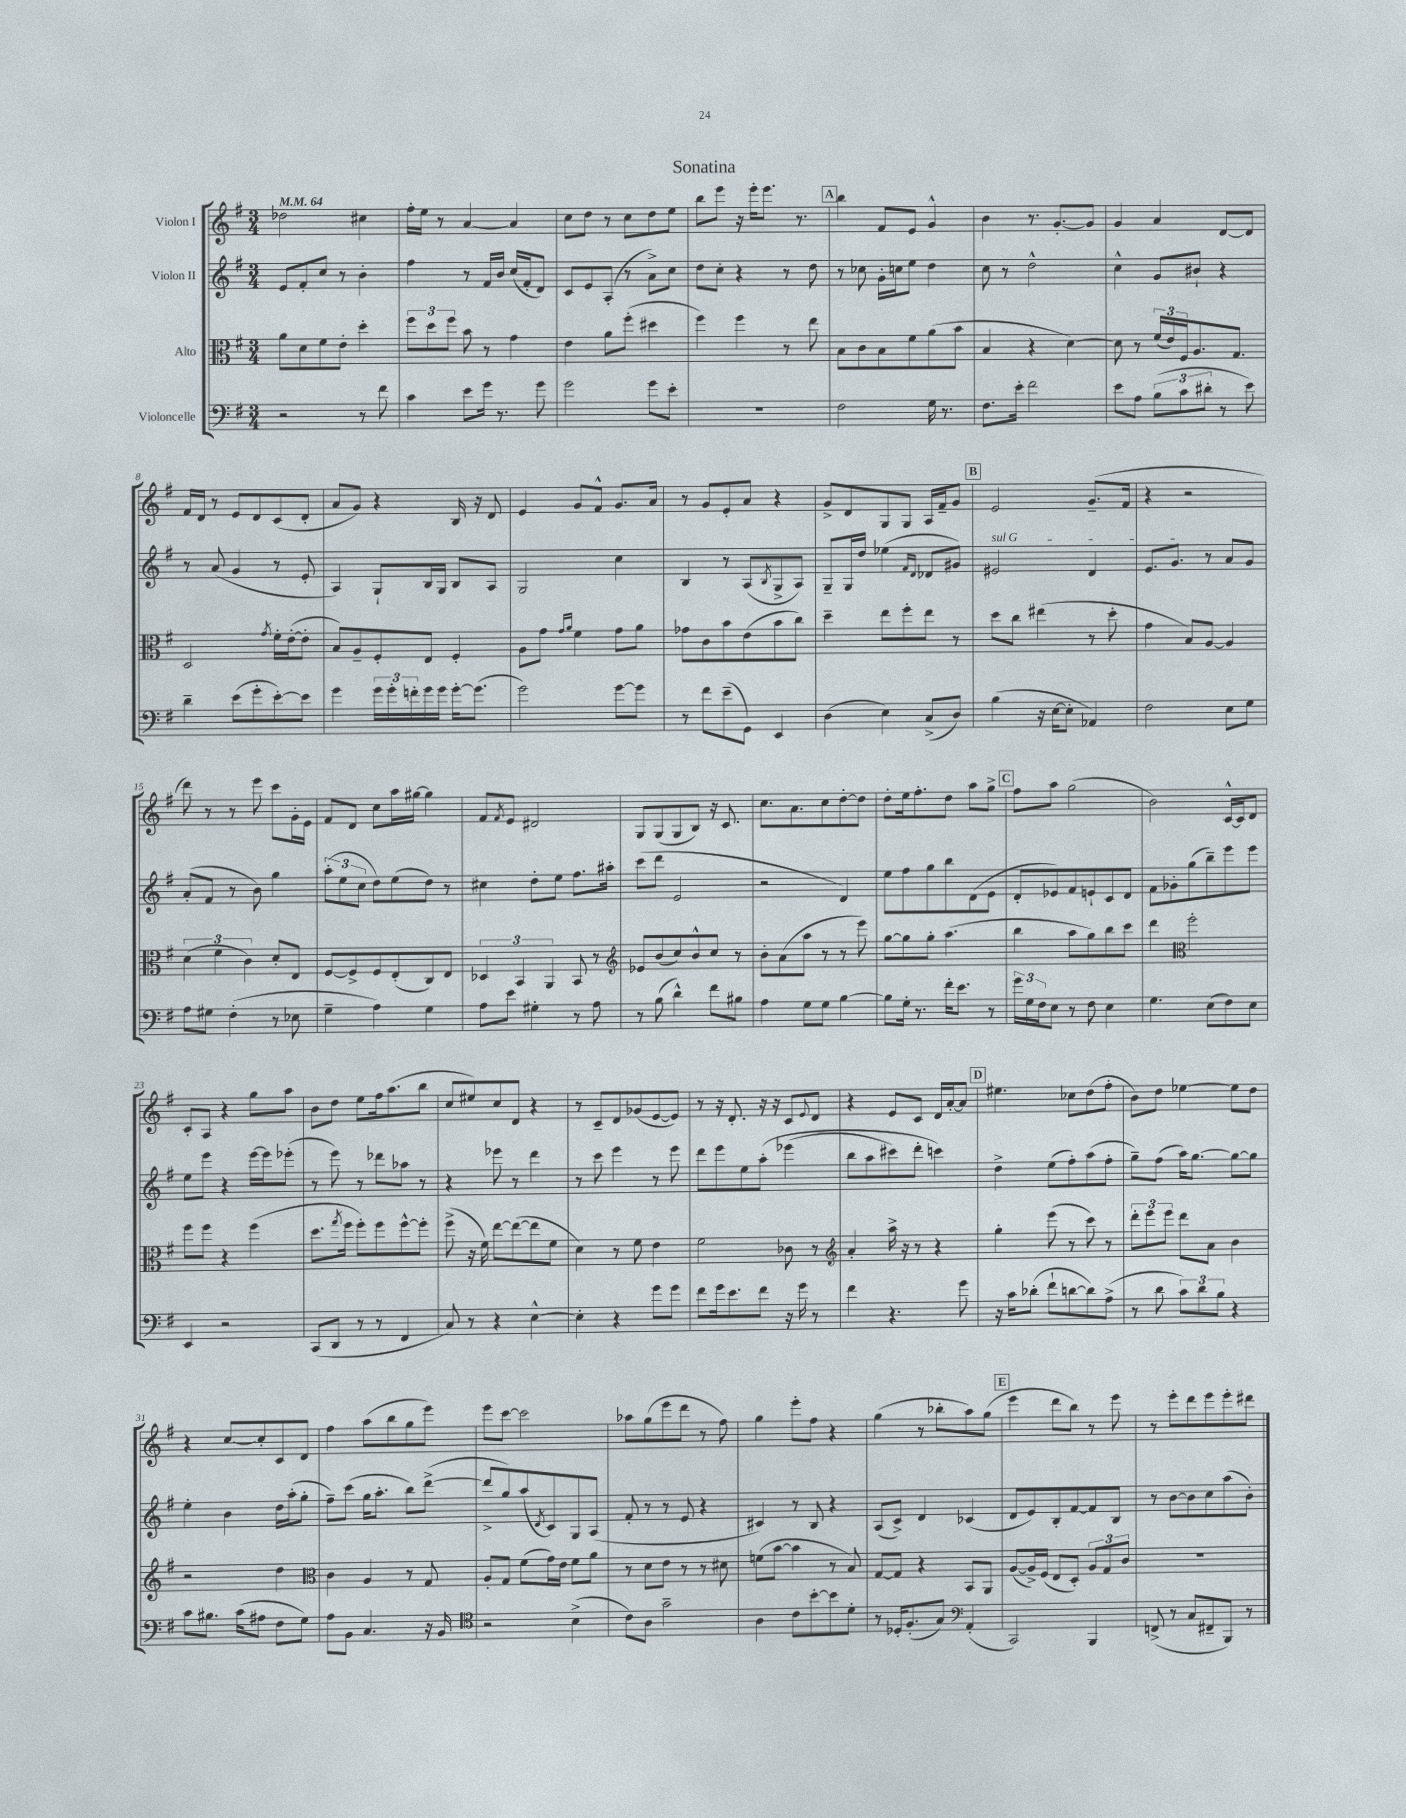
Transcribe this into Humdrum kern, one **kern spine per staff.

**kern	**kern	**kern	**kern
*staff4	*staff3	*staff2	*staff1
*clefF4	*clefC3	*clefG2	*clefG2
*k[f#]	*k[f#]	*k[f#]	*k[f#]
*M3/4	*M3/4	*M3/4	*M3/4
*MM64	*MM64	*MM64	*MM64
2r	8a	8e	2dd-
.	8d	8f#'	.
.	8f#	8cc	.
.	8e'	8r	.
8r	4dd'	4b'	4cc#
8f#	.	.	.
=	=	=	=
4c	12ff#	4ff#	16ff#'
.	.	.	16ee
.	12dd	.	.
.	.	.	8r
.	12ff#	.	.
8e	8b	8r	[4a
16g	8r	16f#	.
8.r	.	16b	.
.	4g	(16cc	4a]
.	.	16f#'	.
8g	.	8d)	.
=	=	=	=
2g	4e	8c	8cc
.	.	8e	8dd
.	8a	(8A'	8r
.	(8ff#'	8r	8cc
8g	4dd#	8a^)	8dd
8e'	.	8cc	8ee
=	=	=	=
2.r	4ff#)	8dd	8bb
.	.	8cc'	8eee
.	4ff#	4r	16r
.	.	.	16eee'
.	.	.	8.eee
.	8r	8r	.
.	.	.	8.r
.	8ee	8dd	.
=	=	=	=
2F#	8B	8r	4bb
.	8c	8cc-	.
.	8B	16g'	8f#
.	.	16cc	.
.	8f#	8ee	8e
16G	(8a	4dd	4g^^
8.r	.	.	.
.	8b	.	.
=	=	=	=
8.F#	4B	8cc	4b
.	.	8r	.
16e'	.	.	.
2f#	4r	2dd^^	8.r
.	.	.	[8.g'
.	[4d)	.	.
.	.	.	8g]
=	=	=	=
8e	8d]	4cc^^	4g
8A	8r	.	.
(12B	(24f#	8g	4a
.	24e)	.	.
12c	24F#	.	.
.	8.A	8b#`	.
12d#'	.	.	.
8r	.	4r	[8d
.	8.G	.	.
8e)	.	.	8d]
=	=	=	=
4d~	2D	8r	16f#
.	.	.	16d
.	.	(8a	8r
(8e	.	4g	8e
8g'	.	.	8d
.	8qg	.	.
[8e')	16f#'	8r	(8c
.	([16e'	.	.
8e]	8e']	8e'	8d'
=	=	=	=
4g	8B)	4A)	8a
.	8A~	.	8g)
24g	8F#'	8G`	4r
24g'	.	.	.
24f'	.	.	.
16g	8E	16B	.
16g	.	16G	.
[16g'	4F#'	8B	16B
(8.g]	.	.	16r
.	.	8A	8d
=	=	=	=
2g)	8A	2G	4e
.	8g	.	.
.	16qqg	.	.
.	16qqa	.	.
.	4f#	.	8g
.	.	.	8f#^^
[8g	8g	4cc	8.g
8g]	8a	.	.
.	.	.	16a
=	=	=	=
8r	8g-	4B	8r
8f#	8c	.	8g
(8e~	8b	8r	8e'
8GG)	(8e	(8A	8a
.	.	8qB	.
4EE	8b	8G^	4r
.	8cc)	8A)	.
=	=	=	=
(4D	4dd~	8G~	8g^
.	.	16G	8d
.	.	16dd	.
4E)	8ee	(4ee-	8G
.	8ff#'	.	8G
.	.	16qqf#	.
.	.	16qqd	.
(8C^	8ee	8d-	16A
.	.	.	16f#~
8D)	8r	8g#)	8g
=	=	=	=
(4B	8dd	2e#	2e
.	8cc	.	.
16r	(4ee#	.	.
[16E	.	.	.
8E']	.	.	.
4AA-)	8r	4d	(8.g~
.	8dd'	.	.
.	.	.	16f#
=	=	=	=
2F#	4g	8.e	4r
.	.	8.g	.
.	8B)	.	2r
.	[8A	8r	.
8E	4A]	8a	.
8G	.	8g	.
=	=	=	=
8A	(6d	(8a'	8ddd)
8G#	.	8f#	8r
.	6f#	.	.
(4F#'	.	8r	8r
.	6c)	.	.
.	.	8b)	8eee
8r	8d'	4gg	8ccc
8E-	8E	.	16g'
.	.	.	16e
=	=	=	=
4G~	[8F#	(12aa'	8f#
.	.	12ee	.
.	8F#^]	.	8d
.	.	12cc	.
4A)	8F#	8dd)	8cc
.	(8E'	(8ee	16aa
.	.	.	[16gg#
4G	8C)	8dd)	4gg#]
.	8E	8r	.
=	=	=	=
8A	6D-	4cc#	8f#
.	.	.	8qf#
8e	.	.	8e
.	6BB	.	.
4G#'	.	8dd'	2d#
.	6AA	.	.
.	.	8ee	.
8r	8BB	8.ff#	.
8A	8r	.	.
.	.	16aa#'	.
=	=	=	=
*	*clefG2	*	*
8r	8e-	(8ccc	8G
(8B	(8b	8ddd	(8G
4d^^)	8cc)	2e	8G
.	8b^^	.	8B)
8f#	8cc	.	16r
.	.	.	8.c
8B#	8r	.	.
=	=	=	=
4A	8b'	2r	8.cc
.	(8a	.	.
.	.	.	8.a
8G	8aa	.	.
8G	8r	.	8cc
[4B	8r	4d)	[8dd'
.	8eee)	.	8dd]
=	=	=	=
8B]	[8gg	8ee	8dd'
16G'	8gg]	8ff#	16ee
8.r	.	.	8.ff#'
.	8gg'	8gg	.
16f#'	(4.aa	8bb	8dd
8.e	.	.	.
.	.	(8d	8aa
8r	.	8e	8gg^
=	=	=	=
24g	4bb	8d'	8ff#
24G	.	.	.
24F#	.	.	.
8E	.	8e-)	8aa
8r	8aa	8f#	(2gg
8F#	8gg)	8e`	.
4E	8bb	8c	.
.	8ccc	8d	.
=	=	=	=
4.G	4ddd	8f#	2b)
.	.	8g-'	.
*	*clefC3	*	*
.	2ff#'	(8gg	.
(8E	.	8bb~)	.
8F#)	.	8eee	[16c^^
.	.	.	16c]
8E	.	8eee	8d
=	=	=	=
4EE	8ff#	8ee	8c'
.	8ff#	8eee	8A
2r	4r	4r	4r
.	(4ff#	[16eee	8gg
.	.	16eee]	.
.	.	(8eee-'	8aa
=	=	=	=
(8CC	8.dd	8r	8b
8DD	.	8eee)	8dd
.	8qgg	.	.
.	16ff#	.	.
8r	8ff#')	8r	8ee
8r	8ff#	8ddd-	16ff#
.	.	.	(8.aa
4FF#	[8ff#^^	8aa-	.
.	8ff#']	8r	8bb
=	=	=	=
8C)	(8ff#^	4r	8cc
8r	16r	.	8ee#)
.	16f#)	.	.
4r	[8ee	8eee-	8cc
.	(8ee_	8r	8d
[4E^^	8ee]	4ddd	4r
.	8f#	.	.
=	=	=	=
4E']	4d)	8r	8r
.	.	8ccc	8c~
4r	8r	4eee	8d
.	8f#	.	(8g-
8g	4e	8r	[8e
8g	.	8eee	8e])
=	=	=	=
8f#	2f#	8ddd	8r
16g	.	8eee	16r
8.e	.	.	8.d'
.	.	8ee	.
8f#	.	&(8aa'	16r
.	.	.	16r
16r	8c-	(4eee-	8c
16g	.	.	.
.	.	.	8qqe
8r	8r	.	8d
=	=	=	=
*	*clefG2	*	*
4f#	4a'	8bb	4r
.	.	8aa	.
4.r	16aa^	8ccc#)	8e
.	16r	.	.
.	8r	8ddd'	8c
.	4r	4ccc&)	16d
.	.	.	[16a'
8g	.	.	8a]
=	=	=	=
16r	4gg'	4dd^	4.ee#
16c	.	.	.
(8d-'	.	.	.
8f#`	(8eee	(8ee	.
[8d	8r	8ff#')	8cc-
8d])	8ccc)	(8aa	(8dd
(8A^	8r	8ff#'	8ff#'
=	=	=	=
8r	12ddd'	8gg~)	8b)
.	12eee	.	.
8d	.	(8ff#	8dd
.	12eee	.	.
12c)	8ddd	16aa)	[4ee-
.	.	[8.gg	.
12d	.	.	.
.	8a	.	.
12B	.	.	.
4r	4b	8gg_	8ee-]
.	.	8gg]	8dd
=	=	=	=
8c	2r	4ee'	4r
8.B#	.	.	.
.	.	4b	[8cc
(16c	.	.	.
8A#	.	.	8cc']
8F#	4dd	16dd	8c
.	.	(16aa'	.
8G)	.	8gg'	8d
=	=	=	=
*	*clefC3	*	*
8A	4c	8ff#~)	4ff#
8BB	.	(8ccc	.
4.C	4A	16gg	(8aa
.	.	8.aa'	.
.	.	.	8bb
.	8r	8bb)	8gg
16r	8G	([8ddd^	8eee)
16BB	.	.	.
=	=	=	=
*clefC4	*	*	*
2r	8A'	8ddd^]	8eee
.	8G	8gg)	[8ccc
.	(8f#	(8aa	2ccc]
.	.	8qd	.
.	16g)	8c)	.
.	16e	.	.
(4B^	8f#	8G	.
.	8a	(8A	.
=	=	=	=
8c)	8r	8f#'	8aa-
8A	8d	8r	(8gg
2g~	8e	8r	8eee
.	8r	8e	8ddd
.	8r	4r	8r
.	8d#	.	8ff#)
=	=	=	=
4A	(8f	4c#)	4gg
.	[8b	.	.
8c	4b]	8r	8eee'
[8b'	.	8B	8ff#
8b]	8r	4r	4r
8d'	8B)	.	.
=	=	=	=
8r	[8G	(8A	(4gg
16D-'	8G]	8c^)	.
(8.F#'	.	.	.
.	4r	4d	8r
8G)	.	.	8bb-'
*clefF4	*	*	*
(4AA'	8BB	(4c-	8aa)
.	8AA	.	(8gg
=	=	=	=
2CC)	([8A	8d	4eee
.	16A^])	8e)	.
.	(16F#	.	.
.	8E	8B'	8ddd
.	8D')	[8f#	8bb)
4BBB	12A	8f#]	8r
.	12G	.	.
.	.	8B	8eee
.	12c	.	.
=	=	=	=
(8FF^	2.r	8r	8r
8r	.	[8b	8eee'
8C	.	8b]	8ddd
8FF#~	.	8cc	8eee
8BBB)	.	(8aa	8eee'
8r	.	8b')	8ddd#
==	==	==	==
*-	*-	*-	*-
